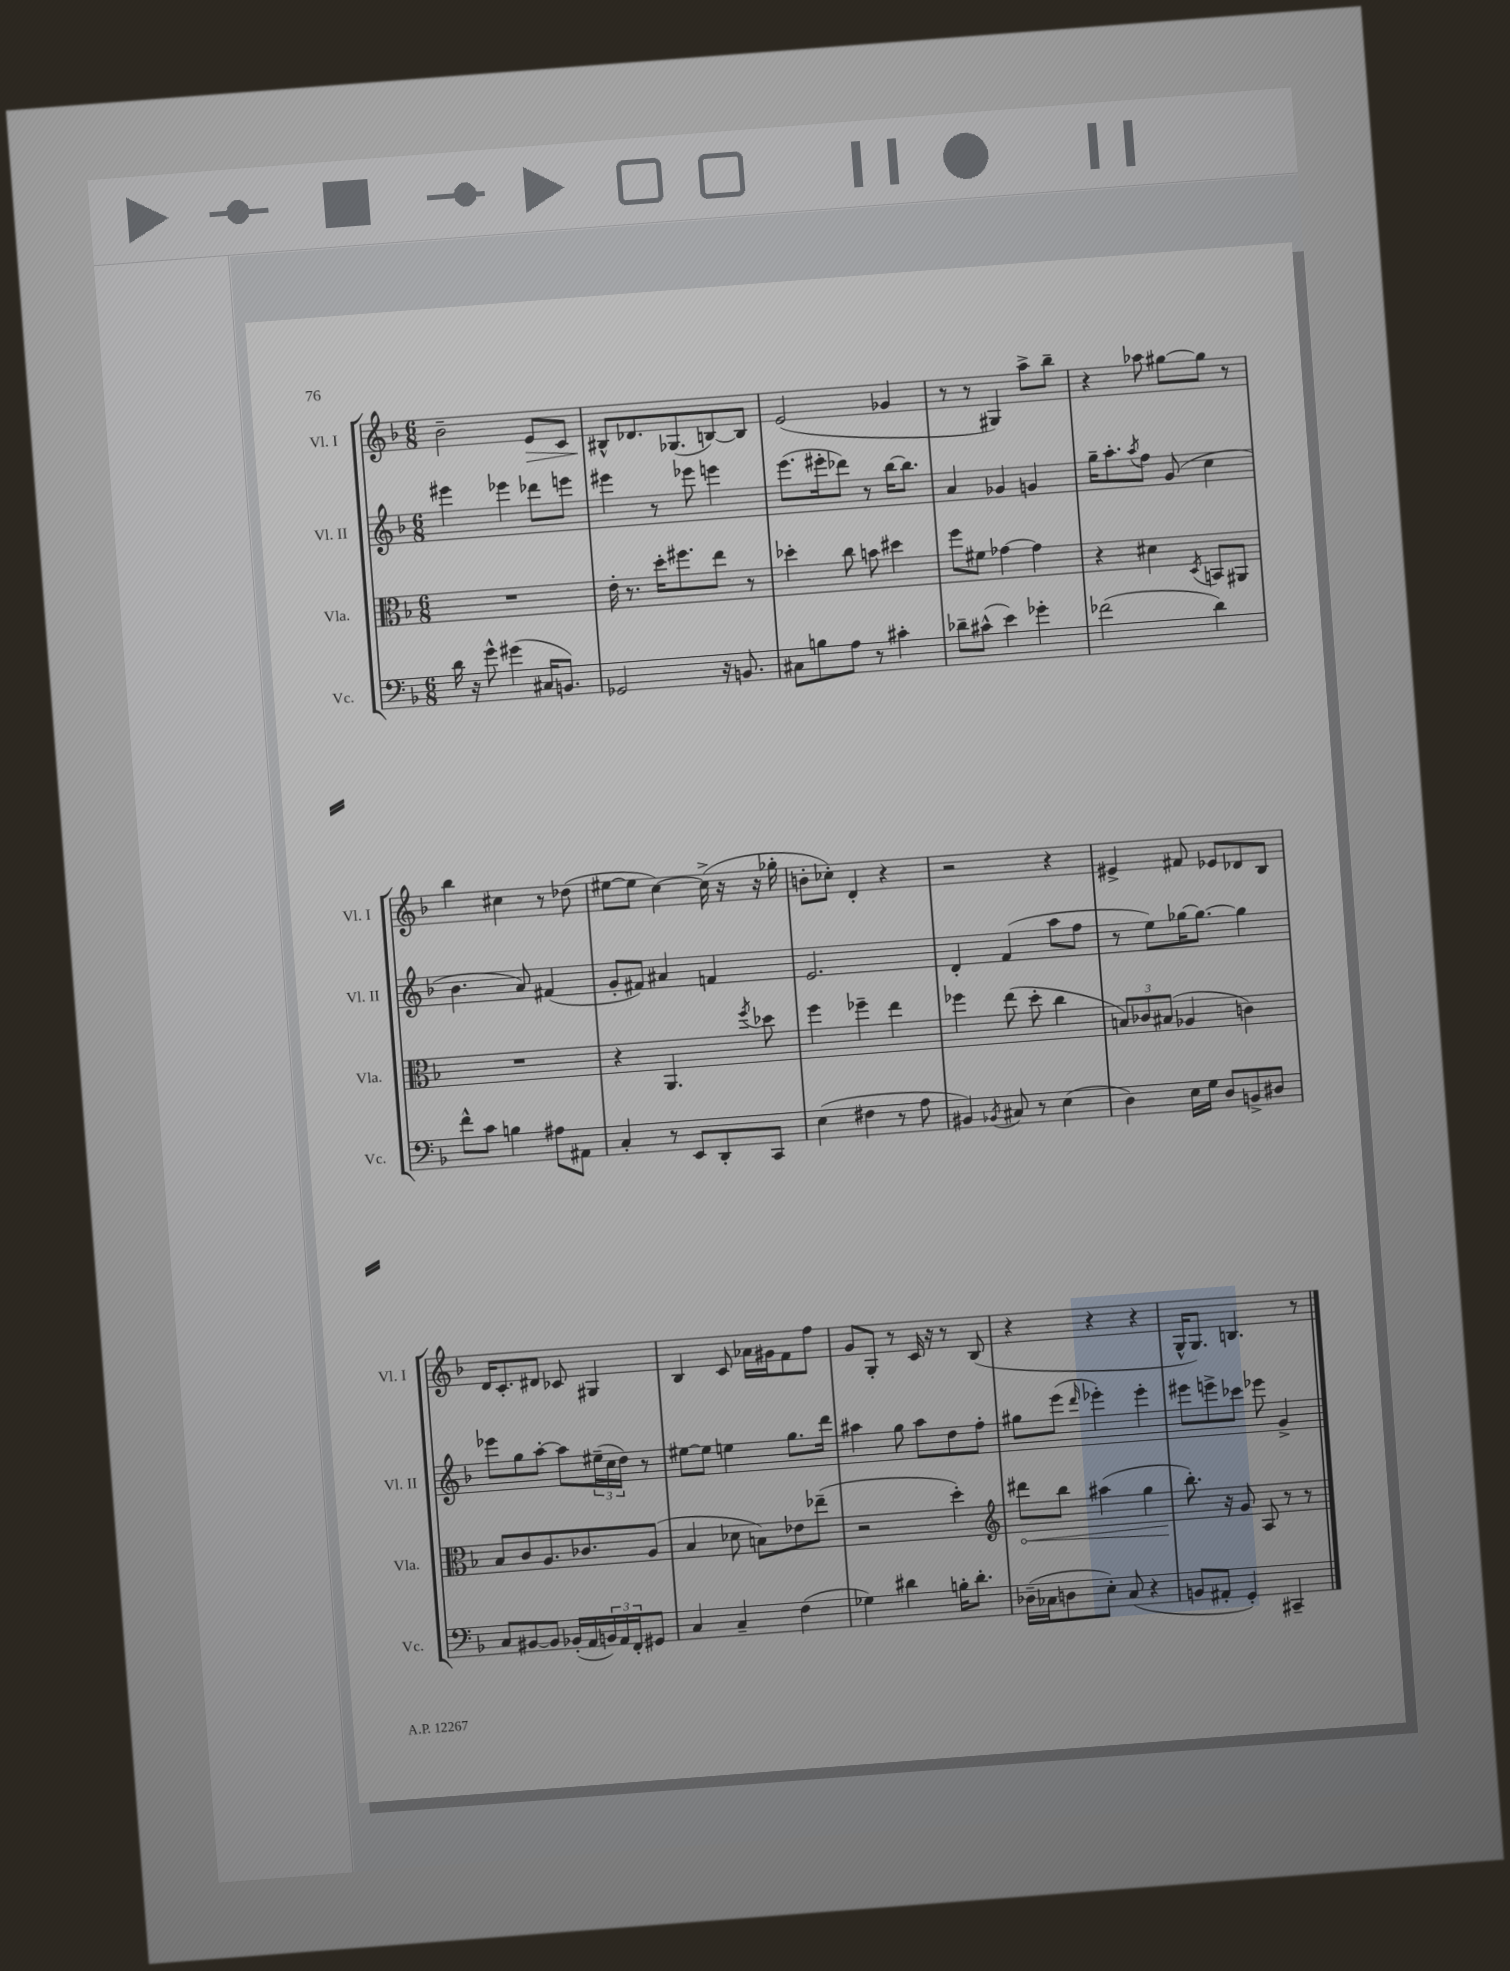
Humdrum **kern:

**kern	**kern	**dynam	**kern	**kern	**dynam
*part4	*part3	*part3	*part2	*part1	*part1
*staff4	*staff3	*staff3	*staff2	*staff1	*staff1
*I"Vc.	*I"Vla.	*	*I"Vl. II	*I"Vl. I	*
*I'Vc.	*I'Vla.	*	*I'Vl. II	*I'Vl. I	*
*clefF4	*clefC3	*	*clefG2	*clefG2	*
*k[b-]	*k[b-]	*	*k[b-]	*k[b-]	*
*M6/8	*M6/8	*	*M6/8	*M6/8	*
=117	=117	=117	=117	=117	=117
16d\	2.r	.	4eee#X\	2b-~\	.
16r	.	.	.	.	.
8g^^\	.	.	.	.	.
(4g#X\	.	.	4eee-X\	.	.
!	!	!	!	!	!LO:HP:b
16C#X/KL	.	.	8ddd-X\L	8e/L	>
8.BBn/J)	.	.	.	.	.
.	.	.	8eeen\J	8c/J	.
=118	=118	=118	=118	=118	=118
2GG-X/	16e'\	.	4eee#X\	8B#X^^/L	.
.	8.r	.	.	.	.
.	.	.	.	8.d-X/	]
.	16dd'\KL	.	8r	.	.
.	8.ff#X\	.	.	(8.G-X/	.
.	.	.	8eee-X\	.	.
16r	8ee\J	.	4eeen\	[8Bn/)	.
8.BBn/	.	.	.	.	.
.	8r	.	.	8B/J]	.
=119	=119	=119	=119	=119	=119
8C#X\L	4dd-X'\	.	(8.eee\L	(2e/	.
8Bn\	.	.	.	.	.
.	.	.	16eee#X'\k	.	.
8A\J	8cc\	.	8ddd-X\J)	.	.
8r	8bn\	.	8r	.	.
4c#X'\	4dd#X\	.	[16bb-\KL	4g-X/	.
.	.	.	8.bb-\J]	.	.
=120	=120	=120	=120	=120	=120
8d-X~\L	8ff\L	.	4a/	8r	.
(8c#X^^\J	8f#X\J	.	.	8r	.
4e\)	[4g-X\	.	4g-X/	4G#X/)	.
4g-X'\	4g-\]	.	4gn/	8aa^\L	.
.	.	.	.	8bb-~\J	.
=121	=121	=121	=121	=121	=121
(2f-X\	4r	.	16gg~\KL	4r	.
.	.	.	8.aa'\	.	.
.	.	.	8qaa/	.	.
.	4d#X\	.	8ff\J	8aa-X\	.
.	.	.	(8g/	[8gg#X\L	.
.	8qD/	.	.	.	.
4d\)	8BBn/L	.	4cc\	8gg#\J]	.
.	8AA#X/J	.	.	8r	.
!!LO:LB:g=z
=122	=122	=122	=122	=122	=122
8f^^\L	2.r	.	4.b-\	4bb-\	.
8c\J	.	.	.	.	.
4Bn\	.	.	.	4cc#X\	.
.	.	.	8a/)	.	.
8A#X\L	.	.	(4f#X/	8r	.
8AA#X\J	.	.	.	(8dd-X\	.
=123	=123	=123	=123	=123	=123
4C'/	4r	.	8g'/L	[8ee#X\L	.
.	.	.	8f#X/J)	8ee#\J]	.
8r	4.AA/	.	4a#X/	[4cc\)	.
8EE/L	.	.	.	.	.
8DD'/	.	.	4fn/	(16cc^\]	.
.	.	.	.	16r	.
.	8qff/	.	.	.	.
8CC/J	8dd-X\	.	.	16r	.
.	.	.	.	16gg-X'\	.
=124	=124	=124	=124	=124	=124
(4E\	4ff\	.	2.e/	8bn'\L	.
.	.	.	.	8cc-X'\J)	.
4F#X\	4ff-X~\	.	.	4d'/	.
8r	4ee\	.	.	4r	.
8A\	.	.	.	.	.
=125	=125	=125	=125	=125	=125
4BB#X/)	4ff-X\	.	4d'/	2r	.
8qBB-X/	.	.	.	.	.
8C#X/	(8ee\	.	(4f/	.	.
8r	8dd'\	.	.	.	.
(4E\	4cc\	.	8aa\L	4r	.
.	.	.	8ff\J	.	.
=126	=126	=126	=126	=126	=126
4D\)	12Bn/L)	.	8r	4e#X^/	.
.	12c-X/	.	.	.	.
.	.	.	8ee\L)	.	.
.	(12B#X/J	.	.	.	.
16E\LL	4A-X/	.	[16gg-X\K	8f#X/	.
16G\JJ	.	.	8.gg-\J_	.	.
8D/L	.	.	.	8e-X/L	.
8BBn^/	4cn\)	.	4gg-\]	8d-X/	.
8D#X/J	.	.	.	8B-/J	.
!!LO:LB:g=z
=127	=127	=127	=127	=127	=127
8C/L	8B-/L	.	8eee-X\L	16d/KL	.
.	.	.	.	8.c'/	.
[8BB#X/	8c/	.	8gg\	.	.
8BB#/J]	8.A/	.	[8aa'\J	8d#X/J	.
(16BB-X'/LL	.	.	8aa\L]	8c-X/	.
16AA/	8.c-X/	.	.	.	.
24BBn/)	.	.	(24ee#X~\L	4G#X/	.
24AA/	.	.	24cc\	.	.
24FF'/J	.	.	24dd\JJ)	.	.
8GG#X/J	(8A/J	.	8r	.	.
=128	=128	=128	=128	=128	=128
4C/	4B-/	.	[8ee#X\L	4B-/	.
.	.	.	8ee#\J]	.	.
4C~/	8d-X\	.	4een\	8c/	.
.	8Bn\L)	.	.	16a-X\LL	.
.	.	.	.	16g#X\J	.
(4F\	8e-X\	.	8.gg\L	8f\	.
.	(8ee-X~\J	.	.	8ff\J	.
.	.	.	16ddd\Jk	.	.
=129	=129	=129	=129	=129	=129
4G-X\)	2r	.	4aa#X\	8g/L	.
.	.	.	.	8G'/J	.
4d#X\	.	.	8gg\	8r	.
.	.	.	8aa#\L	16c/	.
.	.	.	.	16r	.
16Bn'\KL	4dd'\)	.	8dd\	8r	.
8.d#'\J	.	.	.	.	.
.	.	.	8ff'\J	(8B-/	.
=130	=130	=130	=130	=130	=130
*	*clefG2	*	*	*	*
!	!	!LO:HP:b	!	!	!
(16D-X~\LL	8ddd#X\L	<	8gg#X\L	4r	.
16C-X\J	.	.	.	.	.
8Dn\	8bb-\J	.	(8eee\J	.	.
.	.	.	16qqddd/	.	.
8E'\J)	(4aa#X\	.	4eee-X'\)	4r	.
(8C-/	.	.	.	.	.
4r	4gg\	.	4eee-'\	4r	.
=131	=131	=131	=131	=131	=131
8BBn/L	8.bb-'\)	.	8eee#X\L	16G^^/KL	.
.	.	.	.	8.G/J)	.
8AA#X'/J	.	.	8eeen^\	.	.
.	16r	[	.	.	.
4GG'/)	8g/	.	8ccc-X\J	4.Bn/	.
.	8A/	.	8eee-X\	.	.
4CC#X~/	8r	.	4g^/	.	.
.	8r	.	.	8r	.
==	==	==	==	==	==
*-	*-	*-	*-	*-	*-
